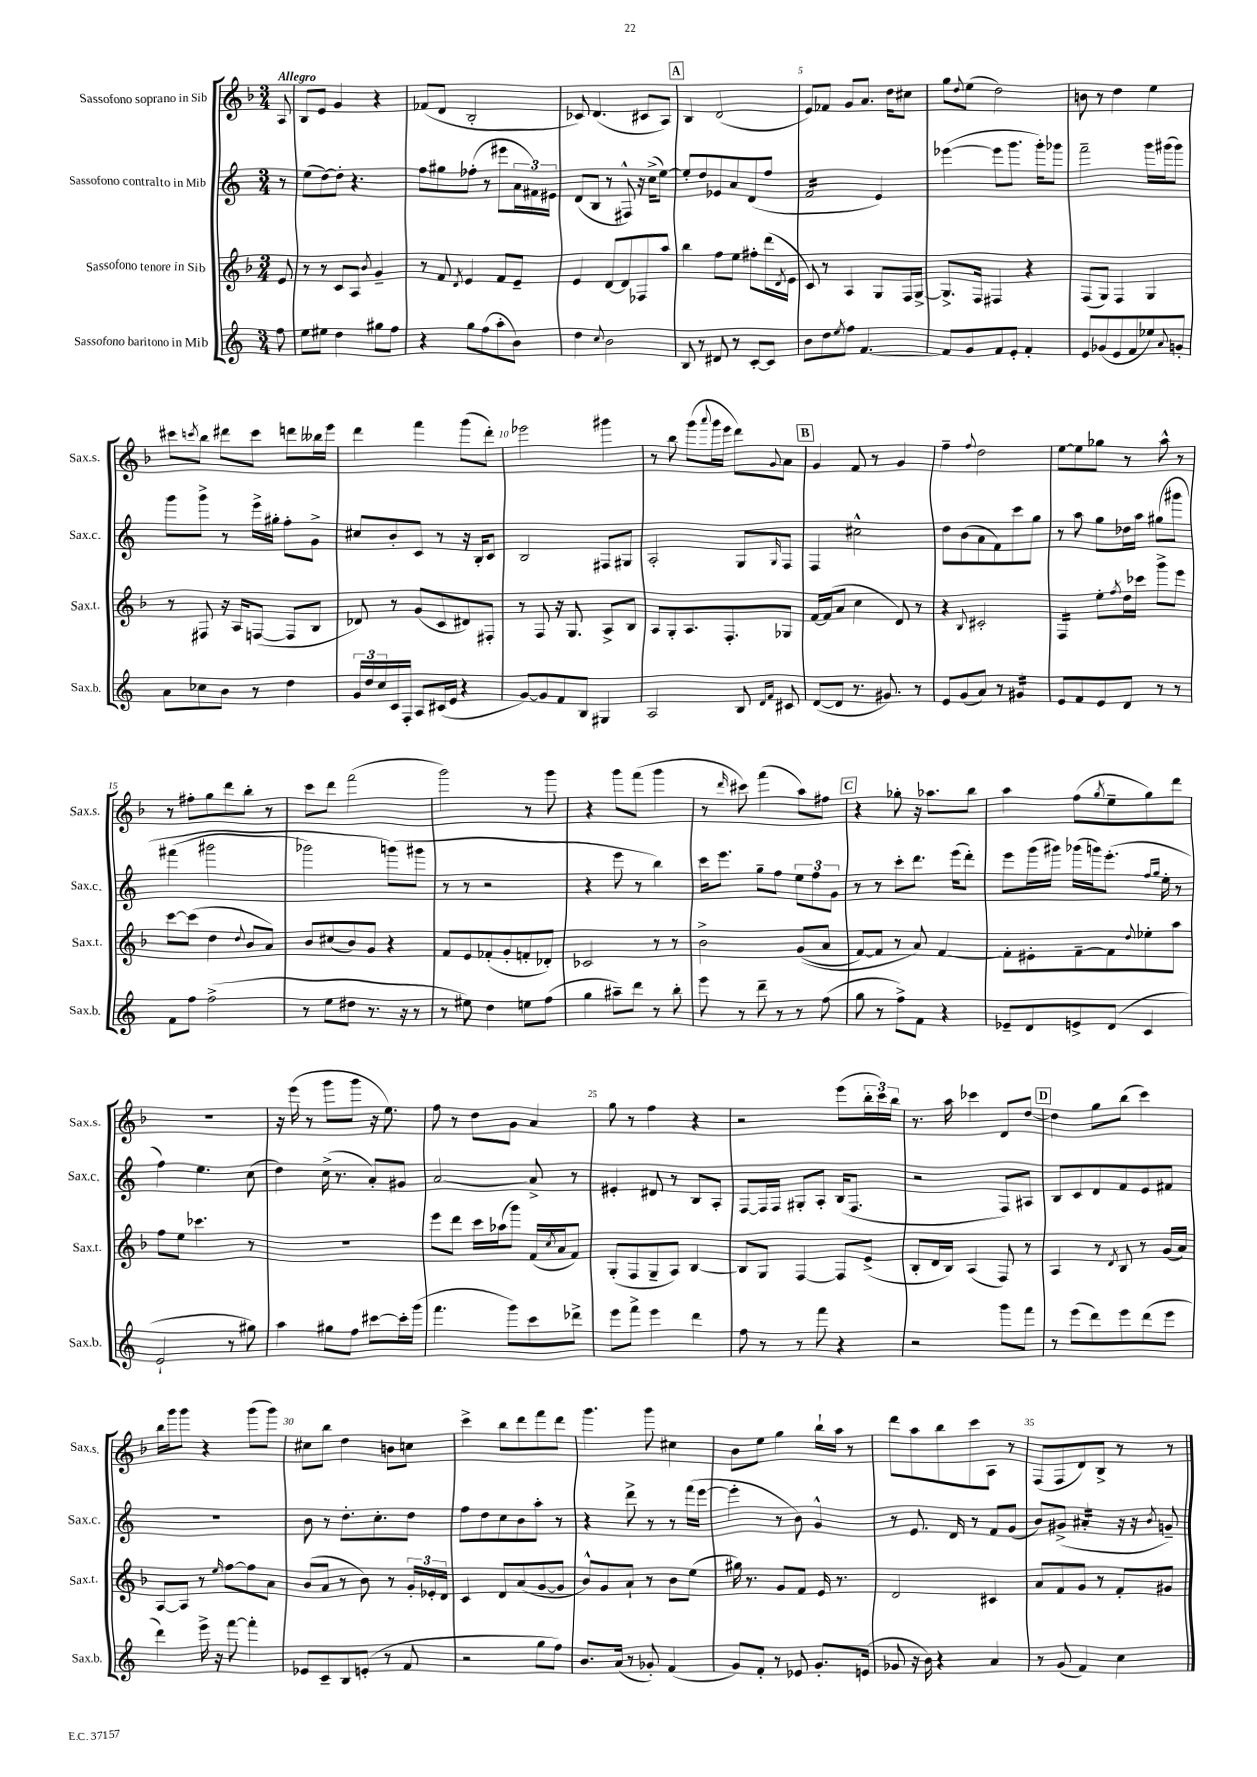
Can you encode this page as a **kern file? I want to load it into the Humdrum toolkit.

**kern	**kern	**kern	**kern
*staff4	*staff3	*staff2	*staff1
*clefG2	*clefG2	*clefG2	*clefG2
*k[]	*k[b-]	*k[]	*k[b-]
*M3/4	*M3/4	*M3/4	*M3/4
8ff	8e	8r	8A
=	=	=	=
8ee	8r	(8ee	8B-
8ee#	8r	[8dd)	8e
4dd	8c	8dd']	4g
.	8A	4.r	.
.	8qb-	.	.
8gg#	4g~	.	4r
8ff	.	.	.
=	=	=	=
4r	8r	8ff	(8f-
.	8f	8gg#	8d
.	8qd	.	.
8gg	4e	(8ff-'	2B-'
(8ff	.	8r	.
8aa'	8f	8eee#	.
8b)	8e~	24a	.
.	.	24f#)	.
.	.	24e#	.
=	=	=	=
4dd	4e	(8d	8c-)
.	.	8B	(4.d
8qqcc	.	.	.
2b	[8d	8r	.
.	8d]	8F#^^)	.
.	8F-	16r	8c#
.	.	(16cc^	.
.	8aa	[8ee)	8A)
=	=	=	=
8B	4bb-	8ee']	4B-
8r	.	8dd	.
8d#	8ff	8e-	(2d
8r	8ee	8a	.
[8c'	8ff#'	(8d	.
8c]	(16ddd	8ff	.
.	8qd	.	.
.	16e	.	.
=	=	=	=
8b	8c)	2f	8e)
8dd	8r	.	8f-
8qee	.	.	.
8ff	4A	.	8g
[4.f	.	.	8.a
.	8G	4e)	.
.	.	.	16dd
.	16F	.	8cc#
.	[16G^	.	.
=	=	=	=
8f]	8.G^]	([4eee-	8gg
.	.	.	8qqdd
8g	.	.	(8ee
.	16F	.	.
8f	4F#	8eee-]	2dd)
8e'	.	8.ggg	.
4f'	4r	.	.
.	.	16ggg')	.
.	.	8ggg-	.
=	=	=	=
8e	(8F	2fff~	8b
(8g-	8G)	.	8r
8e	4F	.	4dd
8f	.	.	.
8ee-)	4G	16ggg	4ee
.	.	(16ggg#	.
8qqa	.	.	.
8g'	.	8ggg#)	.
=	=	=	=
8a	8r	8ggg	8ccc#
.	.	.	8qccc
8cc-	8F#	8ggg^	8bb-
8b	16r	8r	8ddd#
.	16A	.	.
8r	([8F	16eee^	8ccc
.	.	16gg#'	.
4dd	8F]	8ff'	8ddd
.	8B-	8g^	16bb--
.	.	.	16eee
=	=	=	=
24g	8d-)	8cc#	4ddd
24dd	.	.	.
24cc	.	.	.
16c	8r	8b'	.
16F'	.	.	.
8A	(8g	8c	4fff
(16c#	8c	8r	.
16e	.	.	.
4r	8d#)	16r	(8ggg
.	.	16B'	.
.	8F#'	8c	8ddd')
=	=	=	=
[8g)	8r	2B	2eee-
8g]	8F	.	.
8f	16r	.	.
.	8.G	.	.
8B	.	.	.
4G#	8A^	8F#	4ggg#
.	8B-	8G#	.
=	=	=	=
2A	8A	2A'	8r
.	8G'	.	8bb-
.	8.A	.	(8ggg
.	.	.	8qqaaa
.	.	.	16ggg
.	8.F'	.	16eee
8B	.	8G	8ddd)
16qqd	.	.	.
16qqf	.	16qqG	8qqg
8c#	8G-	8F	8a
=	=	=	=
([8d	[16f	4F	4g
.	(16f]	.	.
8d]	8a	.	.
8.r	4cc	2cc#^^	8f
.	.	.	8r
8.g#)	.	.	.
.	8d)	.	4g
8r	8r	.	.
=	=	=	=
8e	4r	8dd	4ff~
(8g	.	(8b	.
.	8qqB-	.	8qqff
8a)	2c#'	8a	2dd
8r	.	8f)	.
4g#	.	8ccc	.
.	.	8gg	.
=	=	=	=
8e	4F	8r	[8ee
8f	.	8aa	8ee]
8e	8ee'	8gg	8gg-
.	8qff	.	.
8d	16dd	16dd-	8r
.	16ccc-	16aa	.
8r	8ggg^	&(8gg#	8aa^^
8r	8eee	8ggg#	8r
=	=	=	=
8f	[8ccc	(4fff#	8r
8ff	(8ccc]	.	8ff#'
(2ff^	4dd	2ggg#	8gg
.	.	.	8ddd
.	8qqdd	.	.
.	8b-	.	8bb-'
.	8a)	.	8r
=	=	=	=
8r	8b-	2ggg-)	8ccc
8ee	(8cc#	.	8ddd
8dd#	8b-)	.	(2fff
8.r	8g	.	.
.	4r	(8ggg&)	.
16r	.	.	.
8r	.	8ggg#	.
=	=	=	=
8r	8f	8r	2ggg)
8ee#)	8e	8r	.
4dd	(8f-'	2r	.
.	8g'	.	.
8ee	8f'	.	8r
(8ff	8d-')	.	8ggg
=	=	=	=
4gg	2c-	4r	4r
8aa#~)	.	8eee	8ggg
8ddd	.	8r	(8fff
8r	8r	4bb)	4ggg
8bb'	8r	.	.
=	=	=	=
8eee	2b-^	16ccc	8r
.	.	8.eee	.
.	.	.	16qqddd
8r	.	.	8ccc#)
8ddd~	.	8gg~	(4fff
8r	.	8ff	.
8r	&((8g	12ee	8aa)
.	.	12ff	.
(8ff	8a	.	8ff#
.	.	12g	.
=	=	=	=
8gg	[8f)	8r	4r
8r	8f]	8r	.
8ff^)	8r	8ccc'	8gg-'
8f	8a&)	8.ddd	16r
.	.	.	8.aa-
4r	[4f	.	.
.	.	(16eee	.
.	.	8ddd')	8bb-
=	=	=	=
8e-~	8f']	8eee	4aa
8d	8e#'	(16ggg	.
.	.	16ggg#)	.
8e^	[8f~	(16ggg-	(8ff
.	.	16ggg)	.
.	.	.	8qgg
(8d	8f]	(8.eee'	8ee~
.	8qqdd	.	.
4c	8ee-'	.	8gg)
.	.	16qqff	.
.	.	16qqgg	.
.	.	16ee'	.
.	8aa	8r	8ddd
=	=	=	=
2e`	8ff	4ff)	2.r
.	8ee	.	.
.	4.ccc-	4.ee	.
8r	.	.	.
8gg#)	8r	(8cc	.
=	=	=	=
4aa	2.r	4dd)	16r
.	.	.	(16eee
.	.	.	8r
8gg#	.	(16cc^	8ggg
.	.	8.r	.
8ff	.	.	8ggg
[8ccc#	.	8a')	16r
.	.	.	8.ee)
16ccc#']	.	8g#	.
(16ggg	.	.	.
=	=	=	=
4.fff	8eee	[2a	8ff
.	8ddd	.	8r
.	16ccc	.	8dd
.	(16aa-	.	.
8ggg)	8ggg)	.	8g
8ccc	(16f	8a^]	4a
.	8qcc	.	.
.	16a	.	.
8ddd-^	8f)	8r	.
=	=	=	=
8eee	(8G'	4e#'	8gg
8fff^	8F	.	8r
4eee	8G~	8d#	4ff
.	8A)	8r	.
4ddd	[4B-	8B	4r
.	.	8A'	.
=	=	=	=
8ff	8B-]	[8F	2r
8r	8G	16F]	.
.	.	16F	.
8r	[4F	8G#'	.
8fff	.	8A'	.
4r	8F]	(16B	(8eee
.	.	8.F	.
.	(8e^	.	24bb-'
.	.	.	24ccc)
.	.	.	24bb-
=	=	=	=
2r	8B-'	2r	8.r
.	16d	.	.
.	16B-)	.	16aa
.	(4A	.	4ccc-
8ggg	8F)	8F)	8d
8fff	8r	8A#	[8dd
=	=	=	=
8r	4A	8B	4dd]
(8eee	.	8c	.
8ddd)	8r	8d	8gg
.	8qd	.	.
8eee	8B-	8f	(8bb-
(8ddd	8r	8e	4ccc)
8eee	(16g	8f#	.
.	16a)	.	.
=	=	=	=
4ddd)	[8A	2.r	16bb-
.	.	.	16ggg
.	8A]	.	8ggg
16eee^	8r	.	4r
16r	.	.	.
.	16qqee	.	.
[8fff	[8ff	.	.
4fff']	8ff]	.	(8ggg
.	8a	.	8ggg)
=	=	=	=
8e-	(8b-	8b	8cc#
8c~	8a	8r	8bb-
8B	8r	8.dd'	4dd
(8e'	8b-)	.	.
.	.	8.cc'	.
8r	8r	.	8b
8f	24g'	8dd	8cc
.	24e-'	.	.
.	24d	.	.
=	=	=	=
2r	4c	8ff	4ccc^
.	.	8dd	.
.	8d	8cc	8bb-
.	(8a	8b	8ddd
8gg	[8g	8aa'	8fff
8ff)	8g]	8r	8ddd
=	=	=	=
8.b	8b-^^)	4r	4.ggg
.	8g	.	.
(16a	.	.	.
8r	8a`	8ddd^	.
8g-')	8r	8r	8ggg
(4f	8b-	8r	4cc#
.	(8ee	(16fff	.
.	.	[16eee	.
=	=	=	=
8g)	16gg#)	4eee']	8b-
.	8.r	.	.
8f'	.	.	8ee
8r	8g	8r	4gg
8e-	8f	8b)	.
8.g'	16e	4g^^	16bb-`
.	8.r	.	16aa
.	.	.	8r
(16e	.	.	.
=	=	=	=
8g-	2d	8r	8ddd
16r	.	8.e	8aa
16b)	.	.	.
4r	.	.	8bb-
.	.	16d	.
.	.	8r	8ccc
4a	4c#	8f	8A
.	.	(8g	8r
=	=	=	=
8r	8a	8b)	(8F
(8g	8f	(8g#^	8F
4f)	8g	4a#'	8d)
.	8r	.	8B-^
4cc	8f'	16r	8r
.	.	16r	.
.	.	8qb	.
.	8g#	8g~)	8r
==	==	==	==
*-	*-	*-	*-
